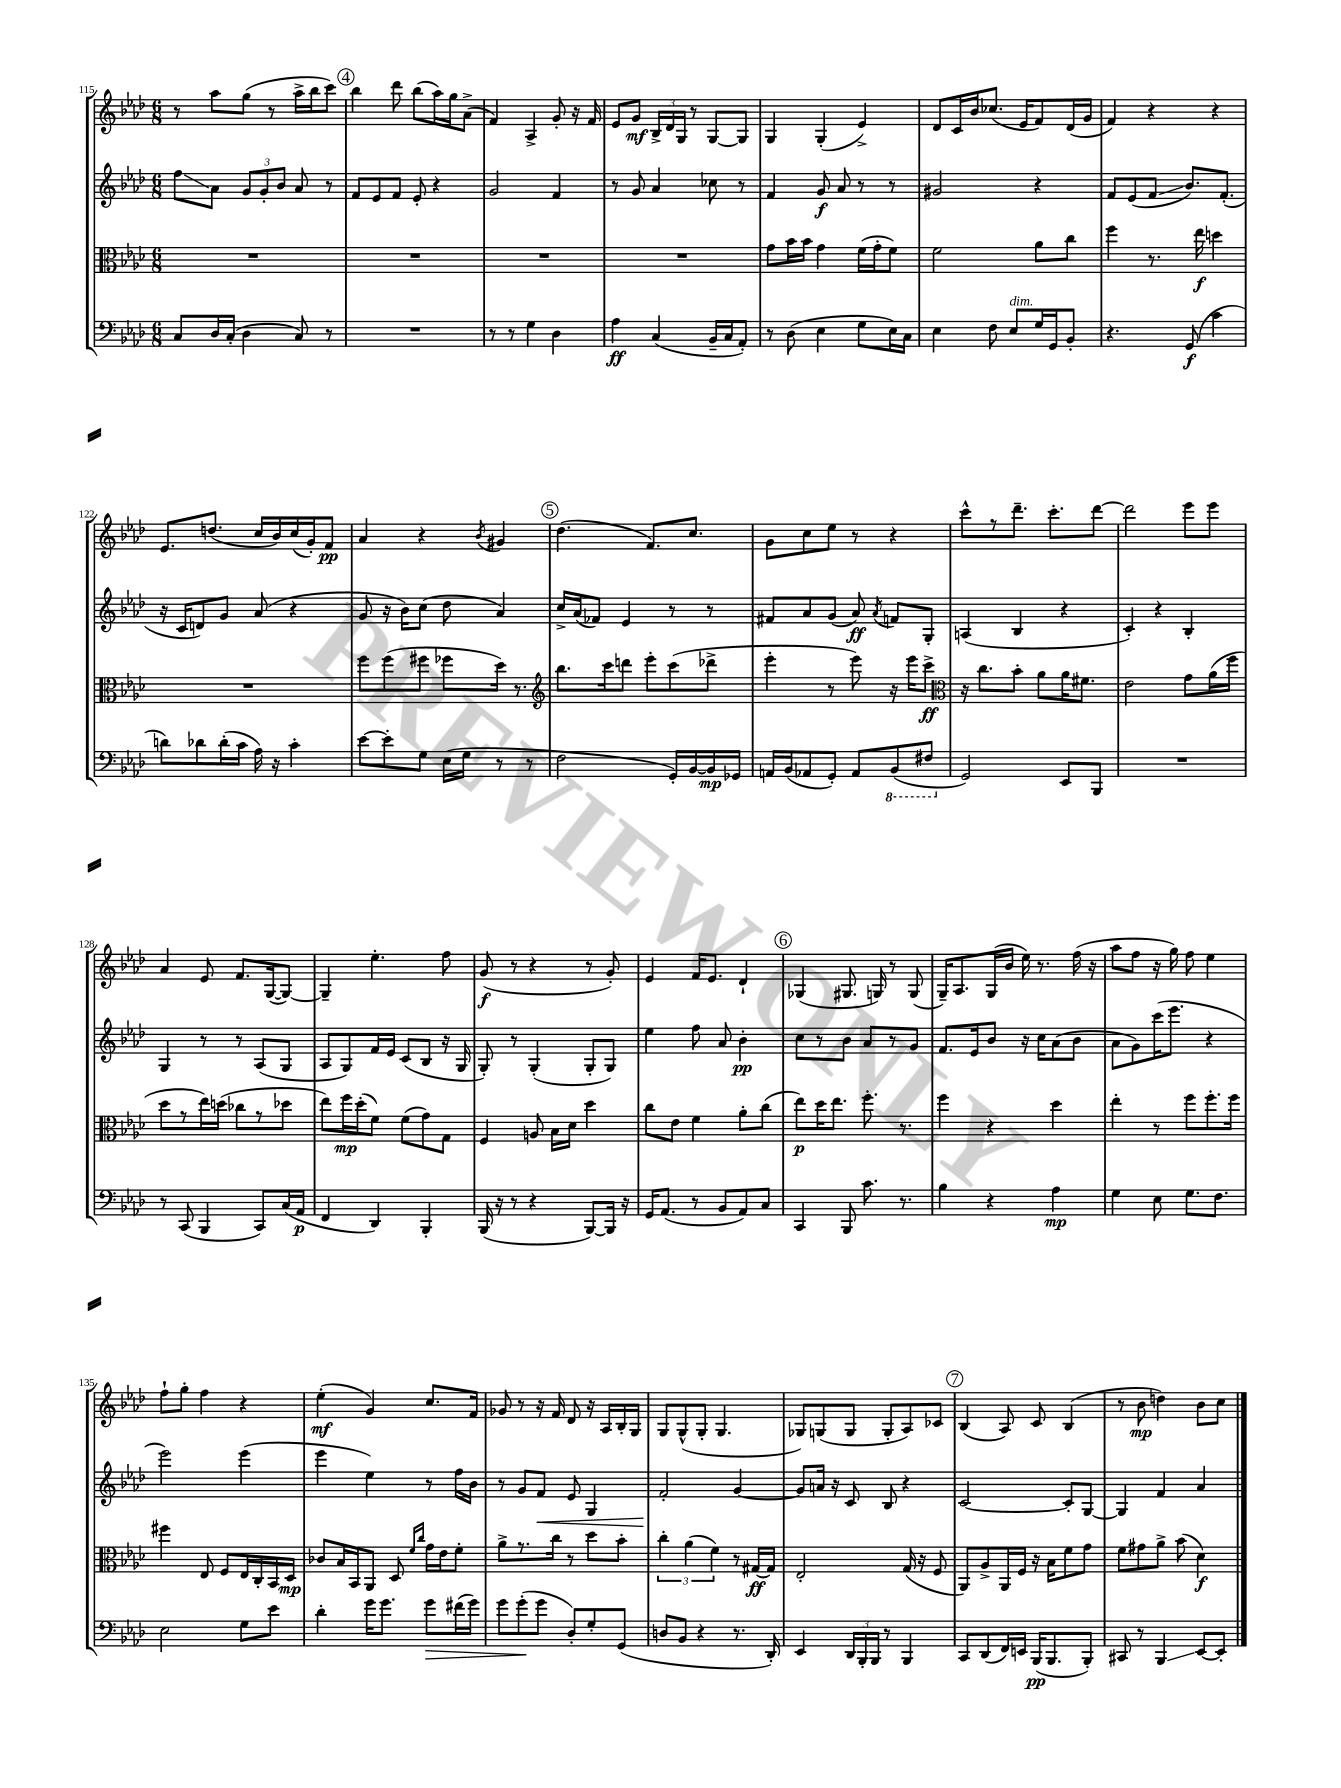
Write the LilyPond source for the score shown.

<<
\new StaffGroup <<
\new Staff = "s0" {
    \clef treble \key aes \major \numericTimeSignature \time 6/8
    \autoBeamOff r8 aes''8[ g''8]( r8 aes''16[-> bes''16 c'''8]) |
    \mark \markup { \circle "4" } bes''4 des'''8 bes''8[( aes''16) g''16 aes'8]->( |
    f'4) aes4-> g'8-. r16 f'16 |
    ees'8[ g'8]\mf \tuplet 3/2 { bes16[-> des'16 g16] } r8 g8[~ g8] |
    g4 g4-.( ees'4->) |
    des'8[ c'16 bes'16 ces''8.]( ees'16[ f'8) des'16( g'16] |
    f'4) r4 r4 |
    ees'8.[ d''8.]( c''16[ bes'16) c''16( g'16-.) f'8]\pp |
    aes'4 r4 \acciaccatura { bes'8 } gis'4 |
    \mark \markup { \circle "5" } des''4.( f'8.[) c''8.] |
    g'8[ c''8 ees''8] r8 r4 |
    c'''8[-^ r8 des'''8.]-- c'''8.[-. des'''8]~ |
    des'''2 ees'''8[ ees'''8] |
    aes'4 ees'8 f'8.[ g16~( g8]~) |
    g4-- ees''4.-. f''8 |
    g'8\f( r8 r4 r8 g'8-.) |
    ees'4 f'16[ ees'8.] des'4-! |
    \mark \markup { \circle "6" } ges4( gis8. g16) r8 g8( |
    g16[--) aes8. g16( bes'16] ees''16) r8. f''16( r16 |
    aes''8[ f''8] r16 g''16) f''8 ees''4 |
    f''8[-! g''8]-. f''4 r4 |
    ees''4-.\mf( g'4) c''8.[ f'16] |
    ges'8 r8 r16 f'16 des'8 r16 aes16[ bes16-. g16] |
    g8[ g8-^( g8]-. g4. |
    ges8[) g8( g8] g8[-. aes8) ces'8] |
    \mark \markup { \circle "7" } bes4( aes8) c'8 bes4( |
    r8 bes'8\mp d''4) bes'8[ c''8] \bar "|." |
}
\new Staff = "s1" {
    \clef treble \key aes \major \numericTimeSignature \time 6/8
    \autoBeamOff f''8[\glissando aes'8] \tuplet 3/2 { g'8[ g'8-. bes'8] } aes'8 r8 |
    \mark \markup { \circle "4" } f'8[ ees'8 f'8] ees'8-. r4 |
    g'2 f'4 |
    r8 g'8 aes'4 ces''8 r8 |
    f'4 g'8\f aes'8 r8 r8 |
    gis'2 r4 |
    f'8[ ees'8( f'8]\glissando bes'8.[) f'8.]-.( |
    r16 c'16[ d'8) g'8] aes'8( r4 |
    g'8 r16 bes'16[) c''8]( des''8 aes'4) |
    \mark \markup { \circle "5" } c''16[-> aes'16( fes'8]) ees'4 r8 r8 |
    fis'8[ aes'8 g'8]( aes'8\ff) \acciaccatura { aes'8 } f'8[ g8]-. |
    a4( bes4 r4 |
    c'4-.) r4 bes4-. |
    g4 r8 r8 aes8[( g8] |
    aes8[ g8) f'16 ees'16] c'8[( bes8] r16 g16 |
    g8-.) r8 g4-.( g8[-. g8]) |
    ees''4 f''8 aes'8 bes'4-.\pp |
    \mark \markup { \circle "6" } c''8[ r8 bes'8] aes'8[ r8 g'8] |
    f'8.[ ees'16 bes'8] r16 c''16[ aes'8( bes'8] |
    aes'8[ g'8) c'''16( ees'''8.] r4 |
    ees'''2) ees'''4( |
    ees'''4 ees''4) r8 f''16[ bes'16] |
    r8 g'8[ f'8]\< ees'8 g4 |
    f'2-.\! g'4~ |
    g'8[ a'16] r16 c'8 bes8 r4 |
    \mark \markup { \circle "7" } c'2~ c'8[-. g8]~ |
    g4 f'4 aes'4 \bar "|." |
}
\new Staff = "s2" {
    \clef alto \key aes \major \numericTimeSignature \time 6/8
    \autoBeamOff R2. |
    \mark \markup { \circle "4" } R2. |
    R2. |
    R2. |
    g'8[ bes'16 bes'16] g'4 f'16[( g'16-. f'8]) |
    f'2 aes'8[ c''8] |
    f''4 r8. ees''16\f d''4 |
    R2. |
    f''8[ f''8( fis''8] fes''8[ des''16]) r8. |
    \mark \markup { \circle "5" } \clef treble bes''8.[ c'''16 d'''8] ees'''8[-. c'''8( des'''8]-> |
    ees'''4-. r8 ees'''8) r16 ees'''16[ c'''8]->\ff |
    \clef alto r16 c''8.[ bes'8]-. aes'8[ aes'16 fis'8.] |
    ees'2 g'8[ aes'16( f''16] |
    des''8[ r8 ees''16) d''16]( ces''8[ r8 des''8] |
    ees''8[) f''16\mp des''16-.( f'8]) f'8[( g'8) g8] |
    f4 a8 bes16[ des'16] des''4 |
    c''8[ ees'8] f'4 aes'8[-. c''8]( |
    \mark \markup { \circle "6" } ees''8[\p) des''16 ees''8.] f''8.-. r8. |
    f''4 r4 des''4 |
    ees''4-. r8 f''8[ f''8.-. f''16] |
    fis''4 ees8 f8[ ees16 c16-. bes,16 des16]\mp |
    ces'8[ bes16 bes,16 aes,8] des8 \grace { f'16[ c''16] } g'16[ ees'16 f'8]-. |
    aes'8[-> r8. c''16] r8 des''8[ bes'8]-. |
    \tuplet 3/2 { c''4-. aes'4( f'4) } r8 gis16[~\ff gis16] |
    ees2-. g16( r16 f8 |
    \mark \markup { \circle "7" } aes,8[) aes8-> aes,16 f16] r16 bes16[ f'8 g'8] |
    f'8[ gis'8 aes'8]-> bes'8( des'4\f) \bar "|." |
}
\new Staff = "s3" {
    \clef bass \key aes \major \numericTimeSignature \time 6/8
    \autoBeamOff c8[ des16 c16]-.( des4 c8) r8 |
    \mark \markup { \circle "4" } R2. |
    r8 r8 g4 des4 |
    aes4\ff c4( bes,16[-- c16 aes,8]-.) |
    r8 des8( ees4 g8[ ees16) c16] |
    ees4 f8 ees8[^\markup { \italic "dim." } g16 g,16 bes,8]-. |
    r4. g,8\f( c'4 |
    d'8[) des'8 des'16-.( c'16] aes16) r16 c'4-. |
    ees'8[~ ees'8-. g8] ees16[( g16] r8 r8 |
    \mark \markup { \circle "5" } f2 g,16[-.) bes,16~ bes,16\mp ges,16] |
    a,16[ bes,16( aes,8 g,8]-.) aes,8[ \ottava #-1 bes,,8( fis,8] \ottava #0 |
    g,2) ees,8[ bes,,8] |
    R2. |
    r8 c,8( bes,,4 c,8[) c16( aes,16]\p |
    f,4 des,4) bes,,4-. |
    bes,,16( r16 r8 r4 bes,,8[~) bes,,16] r16 |
    g,16[ aes,8.]( r8 bes,8[ aes,8) c8] |
    \mark \markup { \circle "6" } c,4 bes,,8 c'8. r8. |
    bes4 r4 aes4\mp |
    g4 ees8 g8.[ f8.] |
    ees2 g8[ ees'8] |
    des'4-. g'16[ g'8.] g'8[\> fis'16( g'16]) |
    g'8[ g'8-.\!( g'8] des8[-.) g8-. g,8]( |
    d8[ bes,8] r4 r8. des,16-.) |
    ees,4 \tuplet 3/2 { des,16[ bes,,16-. bes,,16] } r8 bes,,4 |
    \mark \markup { \circle "7" } c,8[ des,8( f,16) e,16] bes,,16[\pp( bes,,8. bes,,8]-.) |
    cis,8 r8 bes,,4\glissando ees,8[~ ees,8]-. \bar "|." |
}
>>
>>
\layout { \context { \Score currentBarNumber = #115 } }
